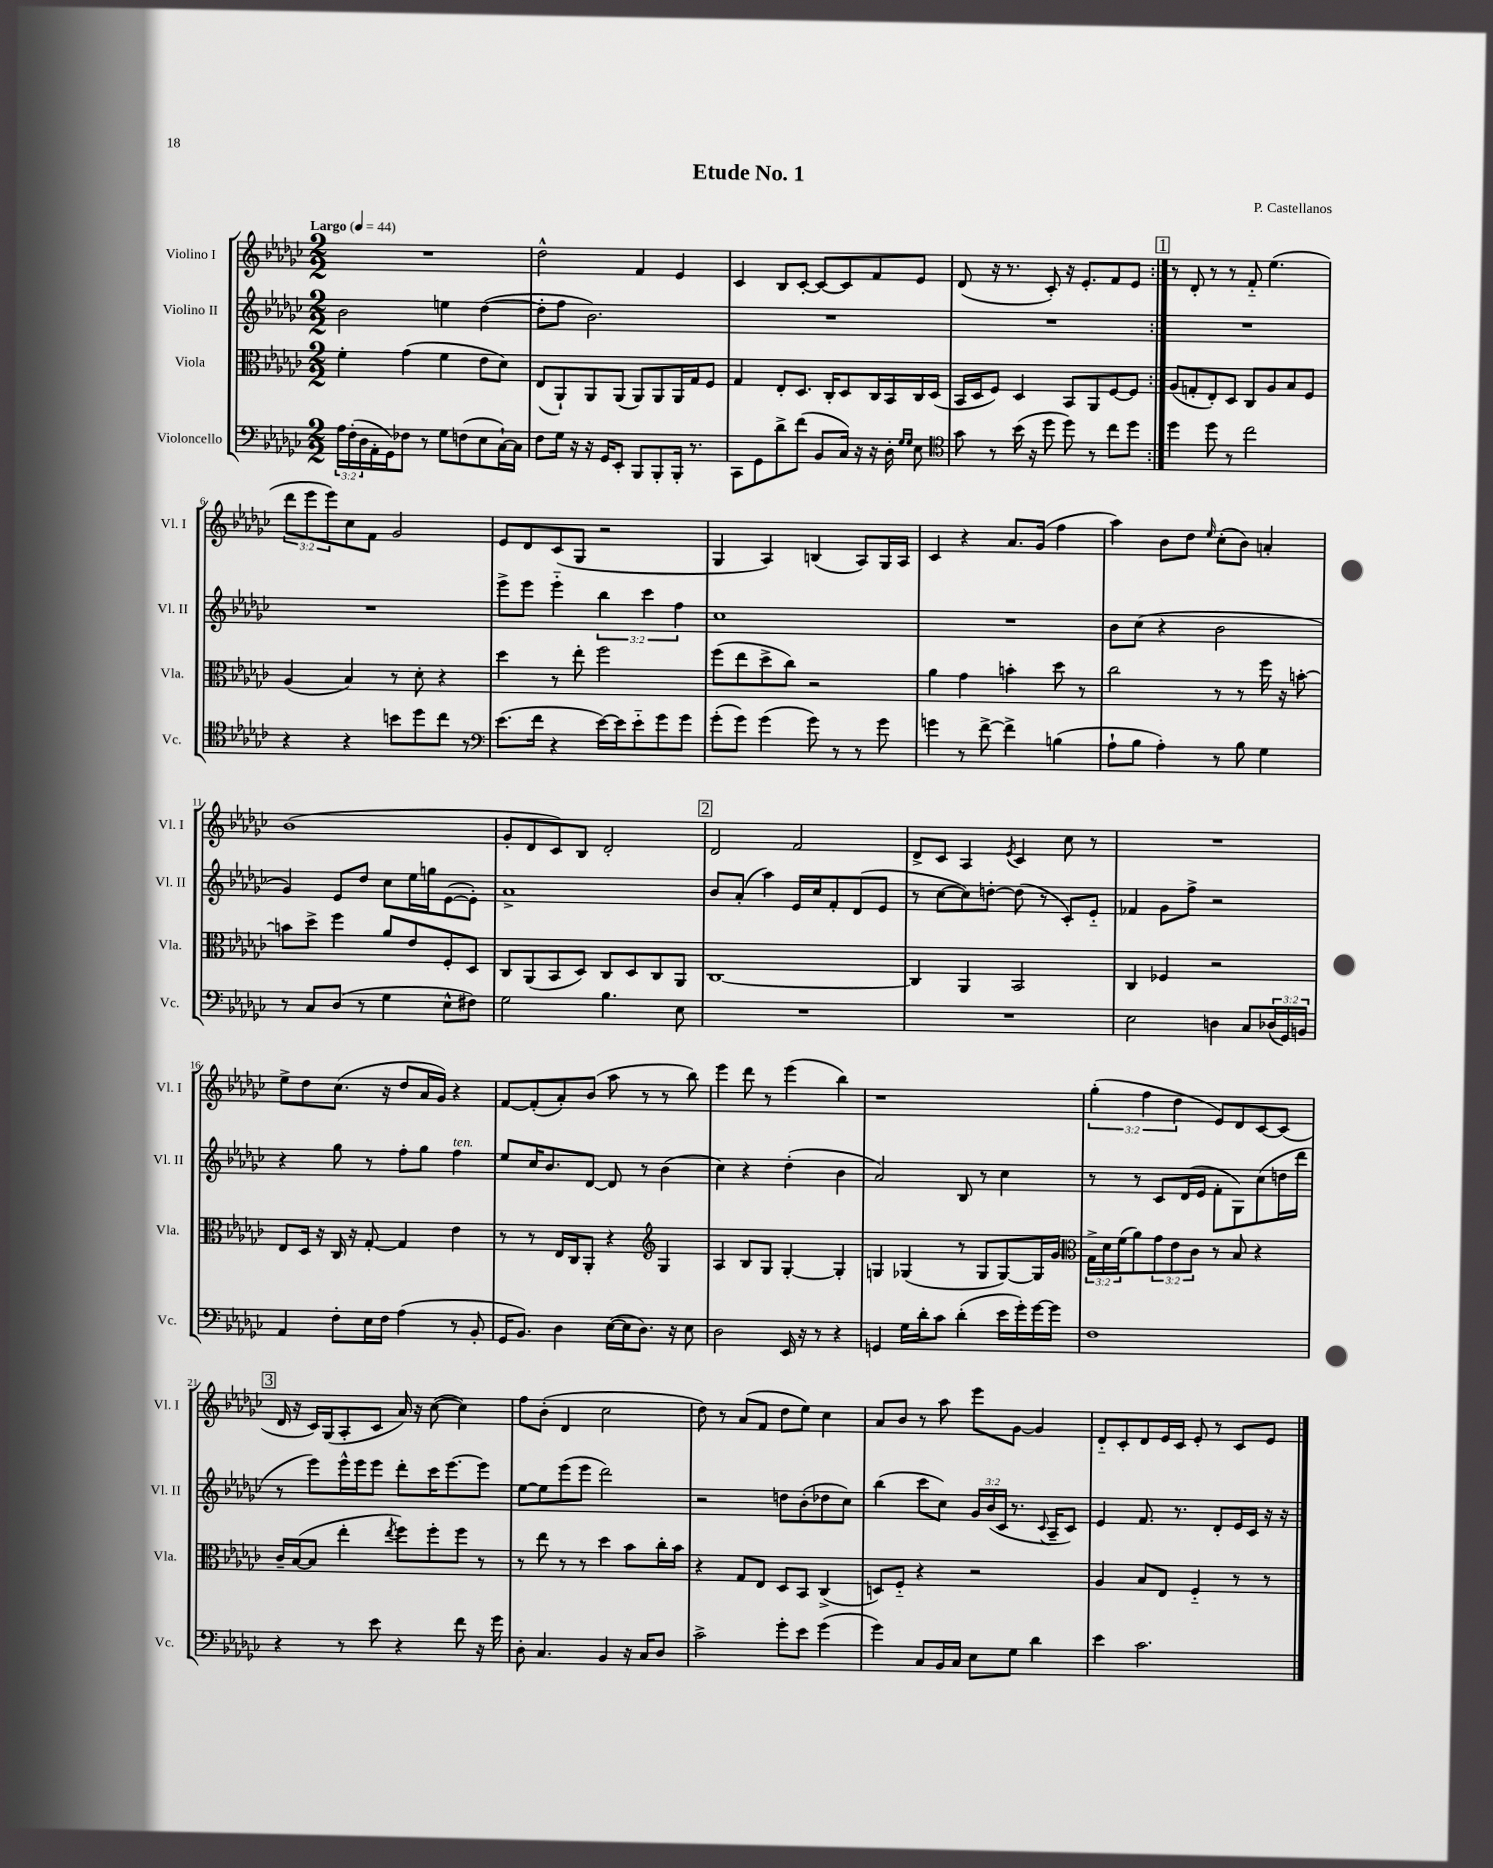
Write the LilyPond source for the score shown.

\header { title = "Etude No. 1" composer = "P. Castellanos" }
<<
\new StaffGroup <<
\new Staff = "s0" \with { instrumentName = "Violino I" shortInstrumentName = "Vl. I" } {
    \clef treble \key ges \major \numericTimeSignature \time 2/2 \override Staff.TupletNumber.text = #tuplet-number::calc-fraction-text \tempo "Largo" 4 = 44
    \repeat volta 2 { R1 |
    des''2-^ f'4 ees'4 |
    ces'4 bes8 ces'8~-. ces'8~ ces'8 f'8 ees'8 |
    des'8( r16 r8. ces'8-.) r16 ees'8.-. f'8 ees'8 | }
    \mark \markup { \box "1" } r8 des'8-. r8 r8 f'8-_ ees''4.( |
    \tuplet 3/2 { des'''8 ees'''8 ees'''8) } ces''8 f'8 ges'2 |
    ees'8 des'8 ces'8( ges8 r2 |
    ges4 aes4) b4( aes8) ges16 aes16 |
    ces'4 r4 aes'8. ges'16( f''4 |
    aes''4) bes'8 des''8 \grace { ees''16 } ces''8-.( bes'8) a'4-. |
    bes'1( |
    ges'8-. des'8 ces'8) bes8 des'2-. |
    \mark \markup { \box "2" } des'2 f'2 |
    des'8-> ces'8 aes4 \acciaccatura { ees'8 } ces'4 ces''8 r8 |
    R1 |
    ees''8-> des''8 ces''8.( r16 des''8 aes'16 ges'16) r4 |
    f'8~ f'8-.( aes'8-.) bes'8( aes''8 r8 r8 bes''8) |
    ees'''4 des'''8 r8 ees'''4( bes''4) |
    r1 |
    \tuplet 3/2 { ges''4-.( f''4 des''4 } ees'8) des'8 ces'8~ ces'8( |
    \mark \markup { \box "3" } des'16 r16 ces'16) ges16( aes8-. ces'8 aes'16) r16 ces''8~( ces''4) |
    f''8 bes'8-.( des'4 ces''2 |
    des''8) r8 aes'8( f'8 des''8 ees''8) ces''4 |
    aes'8 bes'8 r8 aes''8 ees'''8 ges'8~ ges'4 |
    des'8-_ ces'8-. des'8 ees'16 ces'16 ees'8-. r8 ces'8 ees'8 \bar "|." |
}
\new Staff = "s1" \with { instrumentName = "Violino II" shortInstrumentName = "Vl. II" } {
    \clef treble \key ges \major \numericTimeSignature \time 2/2 \override Staff.TupletNumber.text = #tuplet-number::calc-fraction-text
    \repeat volta 2 { bes'2 e''4 des''4~( |
    des''8-. f''8 bes'2.) |
    R1 |
    R1 | }
    \mark \markup { \box "1" } R1 |
    R1 |
    ees'''8-> ees'''8 ees'''4-_ \tuplet 3/2 { bes''4 ces'''4 f''4 } |
    ces''1 |
    R1 |
    bes'8 ces''8( r4 bes'2 |
    ges'4) ees'8 des''8 ces''8 ees''16 g''16 ees'8~( ees'8-.) |
    aes'1-> |
    \mark \markup { \box "2" } bes'8 aes'8-.( aes''4) ees'16 ces''16 f'8-. des'8( ees'8 |
    r8 ces''8~ ces''8) d''8~-. d''8( r8 ces'8-.) ees'8-_ |
    fes'4 ges'8 f''8-> r2 |
    r4 ges''8 r8 f''8-. ges''8 f''4^\markup { \italic "ten." } |
    ees''8 ces''16 bes'8. des'8~ des'8 r8 bes'4( |
    ces''4) r4 des''4-.( bes'4 |
    aes'2) bes8 r8 ces''4 |
    r8 r8 ces'8 des'16( ees'16 f'8-. ges8) ces''8( d''16 des'''16 |
    \mark \markup { \box "3" } r8 ees'''8) ees'''16-^ ees'''16 ees'''8 des'''8-. ces'''16 ees'''8.~ ees'''8 |
    ees''8~ ees''8 ees'''8( ees'''8 des'''2) |
    r2 d''8 bes'8-.( des''8 ces''8) |
    bes''4( ces'''8 ces''8) \tuplet 3/2 { ges'16 bes'16( ces'16 } r8. \appoggiatura { ces'8 } aes16-- ces'8) |
    ees'4 f'8. r8. des'8-. ees'16 ces'16 r16 r16 \bar "|." |
}
\new Staff = "s2" \with { instrumentName = "Viola" shortInstrumentName = "Vla." } {
    \clef alto \key ges \major \numericTimeSignature \time 2/2 \override Staff.TupletNumber.text = #tuplet-number::calc-fraction-text
    \repeat volta 2 { f'4-. ges'4( f'4 ees'8 des'8) |
    ees8( aes,8-!) aes,8 aes,8( aes,8) aes,8 aes,16 ges16 f8 |
    ges4 ees8-. des8. ces16-. des8 ces16 bes,16 ces16 des16( |
    bes,16 des16 f8) des4 bes,8 aes,8 f8~ f8 | }
    \mark \markup { \box "1" } aes8( g8-. ees8-.) des8 ces8 aes8 bes8 f8 |
    aes4( bes4) r8 des'8-. r4 |
    des''4 r8 ees''8-. f''2 |
    f''8( ees''8 des''8-> ces''8) r2 |
    aes'4 ges'4 b'4-. des''8 r8 |
    ces''2 r8 r8 f''16 r16 b'8~-. |
    b'8 des''8-> f''4 aes'8 ees'8 f8-. des8 |
    ces8 aes,8( bes,8 des8) ces8 des8 ces8 aes,8 |
    \mark \markup { \box "2" } ces1~ |
    ces4 aes,4 bes,2 |
    ces4 fes4 r2 |
    ees8 des16 r16 ces16 r16 ges8~-. ges4 ees'4 |
    r8 r8 ees16 ces16 aes,8-. r4 \clef treble ges4 |
    aes4 bes8 ges8 ges4~-. ges4-. |
    g4 ges4( r8 ges8 ges8~) ges16 ges'16 |
    \clef alto \tuplet 3/2 { ges16-> des'16 f'16( } aes'8) \tuplet 3/2 { ges'8 ees'8 ces'8 } r8 bes8 r4 |
    \mark \markup { \box "3" } ces'16-- bes16~( bes8 ees''4-. \acciaccatura { ees''8 } f''8) f''8-. f''8 r8 |
    r8 ees''8 r8 r8 des''4 bes'8 ces''16-. bes'16 |
    r4 ges8 ees8 des8 bes,8 ces4->( |
    d8) f8-_ r4 r2 |
    aes4 bes8 ees8 f4-_ r8 r8 \bar "|." |
}
\new Staff = "s3" \with { instrumentName = "Violoncello" shortInstrumentName = "Vc." } {
    \clef bass \key ges \major \numericTimeSignature \time 2/2 \override Staff.TupletNumber.text = #tuplet-number::calc-fraction-text
    \repeat volta 2 { \tuplet 3/2 { aes16 f16-.( des16 } aes,16-. ges,16) fes8 r8 ges8 f8( ees8 ces16~-!) ces16 |
    f8 ges16 r16 r16 ges,16 ees,8-. bes,,8 bes,,8-. bes,,16-. r8. |
    ces,8 ges,8 des'8-> f'8( bes,8 ces16) r16 r16 des16-. \grace { ges16 ges16 } ees8 |
    \clef tenor ges'8 r8 bes'16( r16 des''8 des''8) r8 ces''8 des''8 | }
    \mark \markup { \box "1" } des''4 des''8 r8 ces''2 |
    r4 r4 b'8 des''8 ces''8 r8 |
    \clef bass ees'8.( f'16 r4 ees'16~) ees'16 ees'8-_ ges'8 ges'8 |
    ges'8-.( ges'8) ges'4( ges'8) r8 r8 ges'8 |
    g'4 r8 f'8~-> f'4-> b4( |
    aes8-! bes8 aes4-.) r8 bes8 ges4 |
    r8 ces8 des8( r8 ges4 ees8-^ fis8) |
    ges2 bes4. ees8 |
    \mark \markup { \box "2" } R1 |
    R1 |
    ees2 d4 ces8 \tuplet 3/2 { des16( ges,16) b,16 } |
    aes,4 f8-. ees16 f16 aes4( r8 bes,8-. |
    ges,16 bes,8.) des4 ees16~( ees16 des8.) r16 ees8 |
    des2 ees,16 r16 r8 r4 |
    g,4 ges16 des'16-. ces'8 des'4-.( ees'16 ges'16-.) ges'16~ ges'16 |
    f1 |
    \mark \markup { \box "3" } r4 r8 ees'8 r4 f'8 r16 ges'16 |
    des8-. ces4. bes,4 r16 ces16 des8 |
    ces'2-> ges'8-. ees'8 ges'4( |
    ges'4) ces8 bes,16 ces16 ees8 ges8 des'4 |
    ees'4 ces'2. \bar "|." |
}
>>
>>
